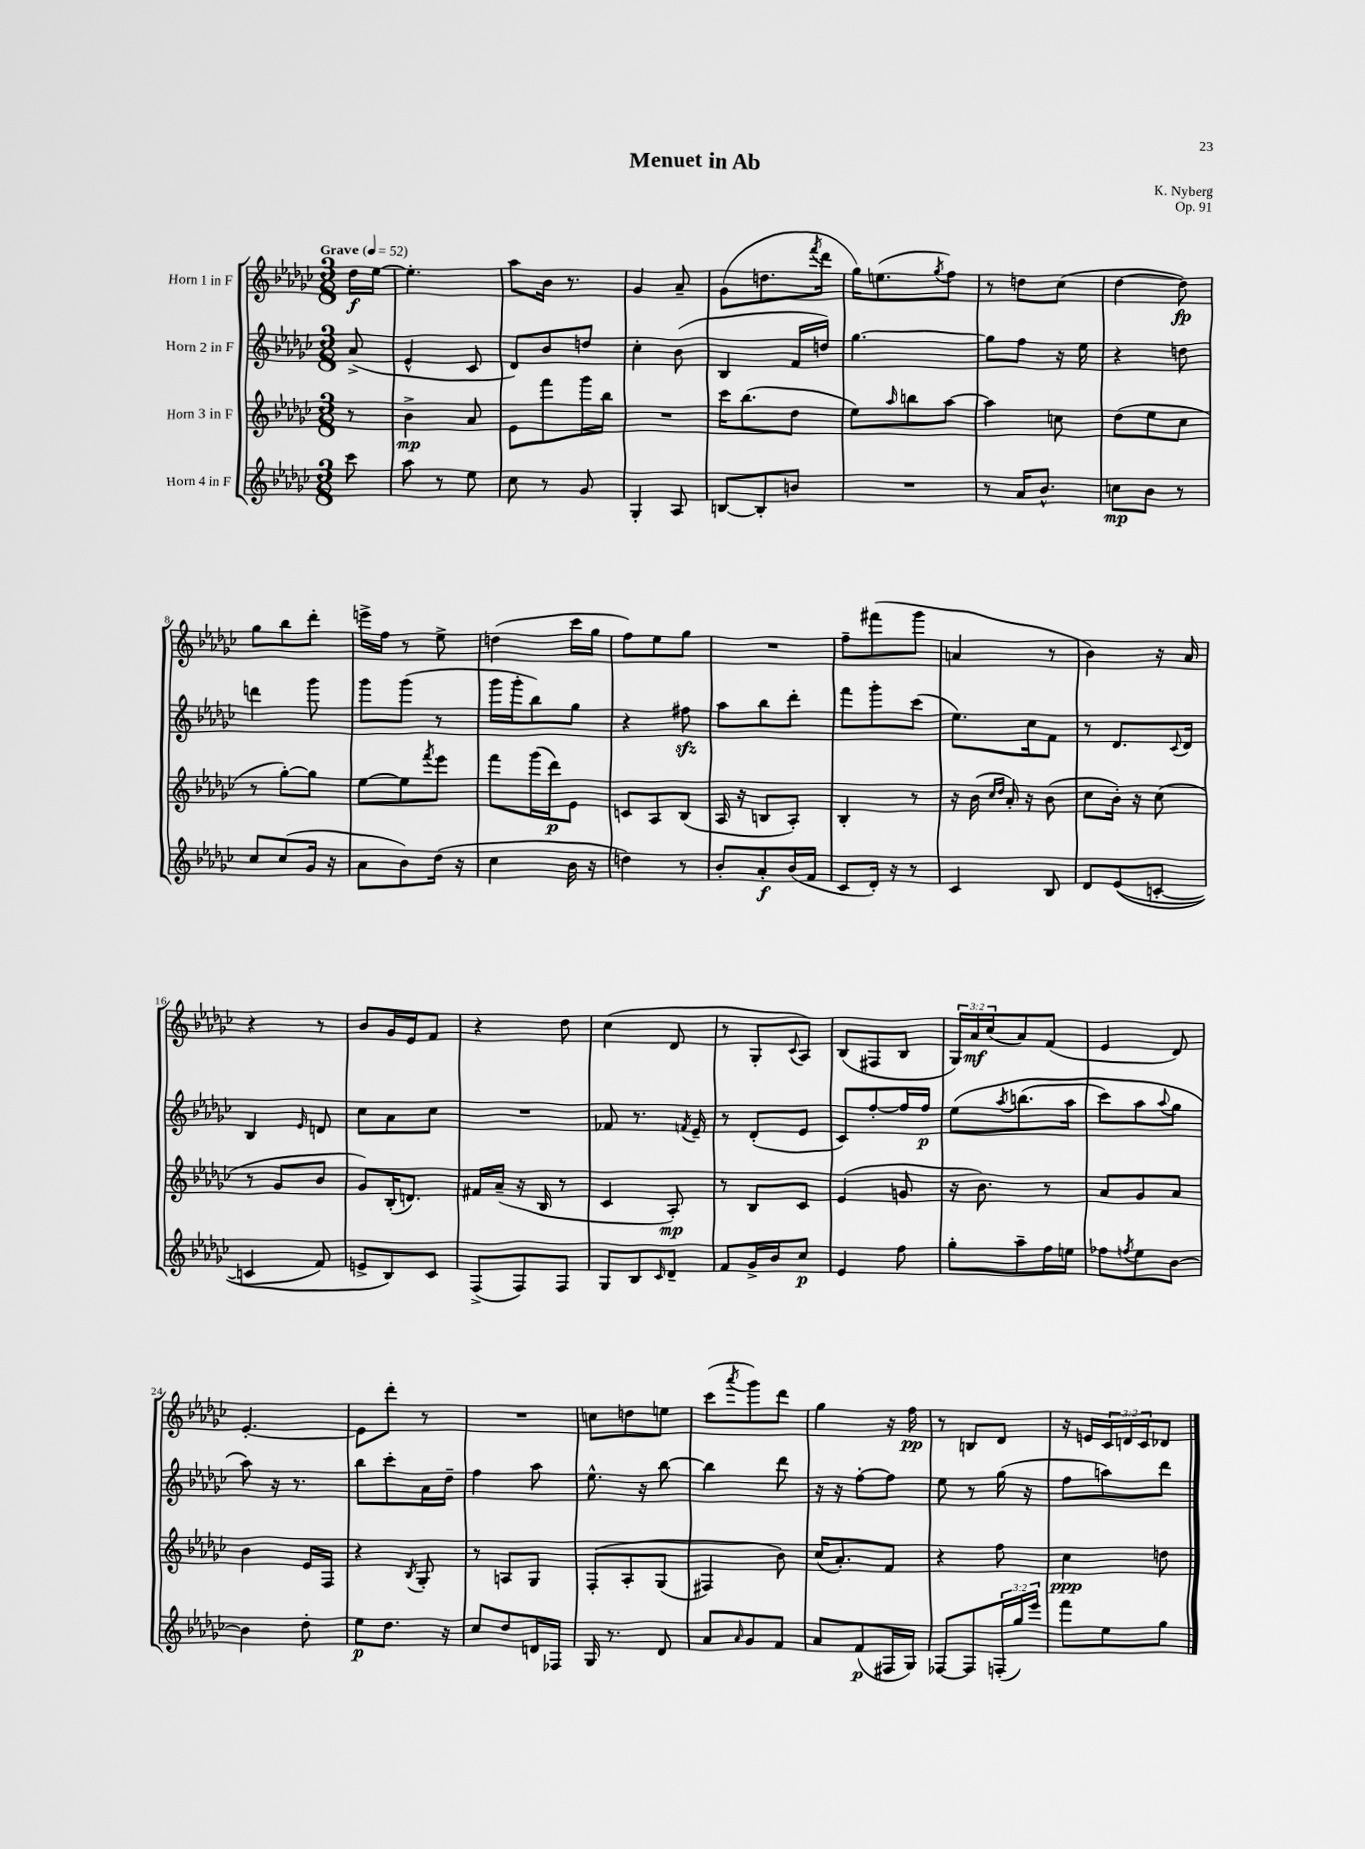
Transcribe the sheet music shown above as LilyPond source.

\header { title = "Menuet in Ab" composer = "K. Nyberg" opus = "Op. 91" }
<<
\new StaffGroup <<
\new Staff = "s0" \with { instrumentName = "Horn 1 in F" } {
    \clef treble \key ges \major \numericTimeSignature \time 3/8 \override Staff.TupletNumber.text = #tuplet-number::calc-fraction-text \partial 8 \tempo "Grave" 4 = 52
    des''16\f ees''16~ |
    ees''4.-. |
    aes''8 bes'16 r8. |
    ges'4 aes'8-- |
    ges'8( d''8. \acciaccatura { f'''8 } des'''16 |
    ges''16) e''8.( \acciaccatura { ges''8 } f''8) |
    r8 d''8 ces''8( |
    des''4~ des''8\fp) |
    ges''8 bes''8 des'''8-. |
    e'''16-> f''16 r8 ees''8-> |
    d''4( ces'''16 ges''16 |
    f''8) ees''8 ges''8 |
    R4. |
    f''8-- fis'''8( ges'''8 |
    a'4 r8 |
    bes'4) r16 aes'16 |
    r4 r8 |
    bes'8 ges'16 ees'16 f'8 |
    r4 des''8 |
    ces''4( des'8 |
    r8 ges8-. \appoggiatura { ces'8 } aes8) |
    bes8( fis8 bes8 |
    \tuplet 3/2 { ges16) aes'16\mf ces''16( } aes'8) f'8( |
    ees'4 des'8) |
    ees'4.~-. |
    ees'8 des'''8-. r8 |
    R4. |
    c''8 d''8 e''8 |
    ces'''8( \acciaccatura { aes'''8 } ges'''8) des'''8 |
    ges''4 r16 f''16\pp |
    r8 b8 des'8 |
    r16 e'16 \tuplet 3/2 { ces'16 d'16 ces'16 } des'8 \bar "|." |
}
\new Staff = "s1" \with { instrumentName = "Horn 2 in F" } {
    \clef treble \key ges \major \numericTimeSignature \time 3/8 \partial 8
    aes'8->( |
    ees'4-^ ces'8 |
    des'8) bes'8 d''8 |
    ces''4-. bes'8( |
    bes4 f'16 d''16) |
    ges''4.~ |
    ges''8 f''8 r16 ees''16 |
    r4 d''8 |
    d'''4 ges'''8 |
    ges'''8 ges'''8( r8 |
    ges'''16 ges'''16-. bes''8) ges''8 |
    r4 fis''8\sfz |
    aes''8 bes''8 des'''8-. |
    f'''8 ges'''8-. ces'''8( |
    ees''8.) ces''16 f'8 |
    r8 des'8. \appoggiatura { ces'8 } des'16 |
    bes4 \grace { ees'16 } d'8 |
    ces''8 aes'8 ces''8 |
    R4. |
    fes'8 r8. \acciaccatura { f'8 } ees'16-- |
    r8 des'8-.( ees'8 |
    ces'8) f''8~-. f''16 f''16\p |
    ees''8\( \acciaccatura { aes''8 } b''8.( aes''16 |
    ces'''8) aes''8 \appoggiatura { aes''8 } ges''8 |
    aes''8\) r16 r8. |
    bes''8 ces'''8-. aes'16 des''16-- |
    f''4 aes''8 |
    ees''8.-^ r16 bes''8~ |
    bes''4 des'''8 |
    r16 r16 f''8~-. f''8 |
    ees''8 r8 ges''16( r16 |
    f''8 a''8) des'''8 \bar "|." |
}
\new Staff = "s2" \with { instrumentName = "Horn 3 in F" } {
    \clef treble \key ges \major \numericTimeSignature \time 3/8 \partial 8
    r8 |
    bes'4->\mp aes'8 |
    ees'8 f'''8 ges'''16 bes''16 |
    R4. |
    ces'''16 bes''8.( des''8 |
    ees''8) \grace { aes''16 } b''8 aes''8~ |
    aes''4 c''8 |
    des''8( ees''8 ces''8 |
    r8 ges''8~-.) ges''8 |
    ees''8~ ees''8 \acciaccatura { f'''8 } ees'''8 |
    f'''8 ges'''16( des'''16\p) ees'8 |
    c'8 aes8 bes8( |
    aes16 r16 b8 aes8-.) |
    bes4-. r8 |
    r16 bes'16( \grace { ces''16 des''16 } aes'16-.) r16 bes'8( |
    ces''8 bes'16-.) r16 ces''8( |
    r8 ges'8 bes'8 |
    ges'8) bes16-.( d'8.) |
    fis'16 aes'16--( r16 bes16 r8 |
    ces'4 aes8-.\mp) |
    r8 bes8 ces'8 |
    ees'4( g'8 |
    r16 bes'8.) r8 |
    aes'8 ges'8 aes'8 |
    bes'4 ees'16 f16 |
    r4 \acciaccatura { bes8 } ges8-. |
    r8 a8 ges8 |
    f8-.\( aes8-. ges8( |
    fis4) bes'8\) |
    ces''16( aes'8.-.) f'8 |
    r4 f''8 |
    ces''4\ppp d''8 \bar "|." |
}
\new Staff = "s3" \with { instrumentName = "Horn 4 in F" } {
    \clef treble \key ges \major \numericTimeSignature \time 3/8 \override Staff.TupletNumber.text = #tuplet-number::calc-fraction-text \partial 8
    ces'''8 |
    aes''8 r8 ees''8 |
    ces''8 r8 ges'8 |
    ges4-. aes8 |
    b8~ b8-. b'8 |
    R4. |
    r8 aes'16 bes'8.-^ |
    c''8\mp bes'8 r8 |
    ces''8 ces''8( ges'16 r16 |
    aes'8 bes'8) des''16( r16 |
    ces''4 bes'16 r16 |
    d''4) r8 |
    bes'8-. aes'8-.\f bes'16( f'16 |
    ces'8 des'16-.) r16 r8 |
    ces'4 bes8 |
    des'8 ees'8(\( c'8~-. |
    c'4 f'8) |
    e'8-> bes8\) ces'8 |
    f8->( f8) f8 |
    ges8 bes8 \grace { ces'16 } des'8-- |
    f'8 ges'16-> bes'16 ces''8\p |
    ees'4 f''8 |
    ges''8-. aes''8-- f''16 e''16 |
    fes''8 \acciaccatura { f''8 } ees''8 bes'8~ |
    bes'4 des''8-. |
    ees''8\p des''8. r16 |
    ces''8 des''8 d'16 fes16 |
    ges16 r8. des'8 |
    aes'8 \grace { aes'16 } ges'8 f'8 |
    aes'8 f'8\p( fis16 ges16) |
    fes8~ fes8 \tuplet 3/2 { f16-.( ges''16) ees'''16 } |
    f'''8 ees''8 ges''8 \bar "|." |
}
>>
>>
